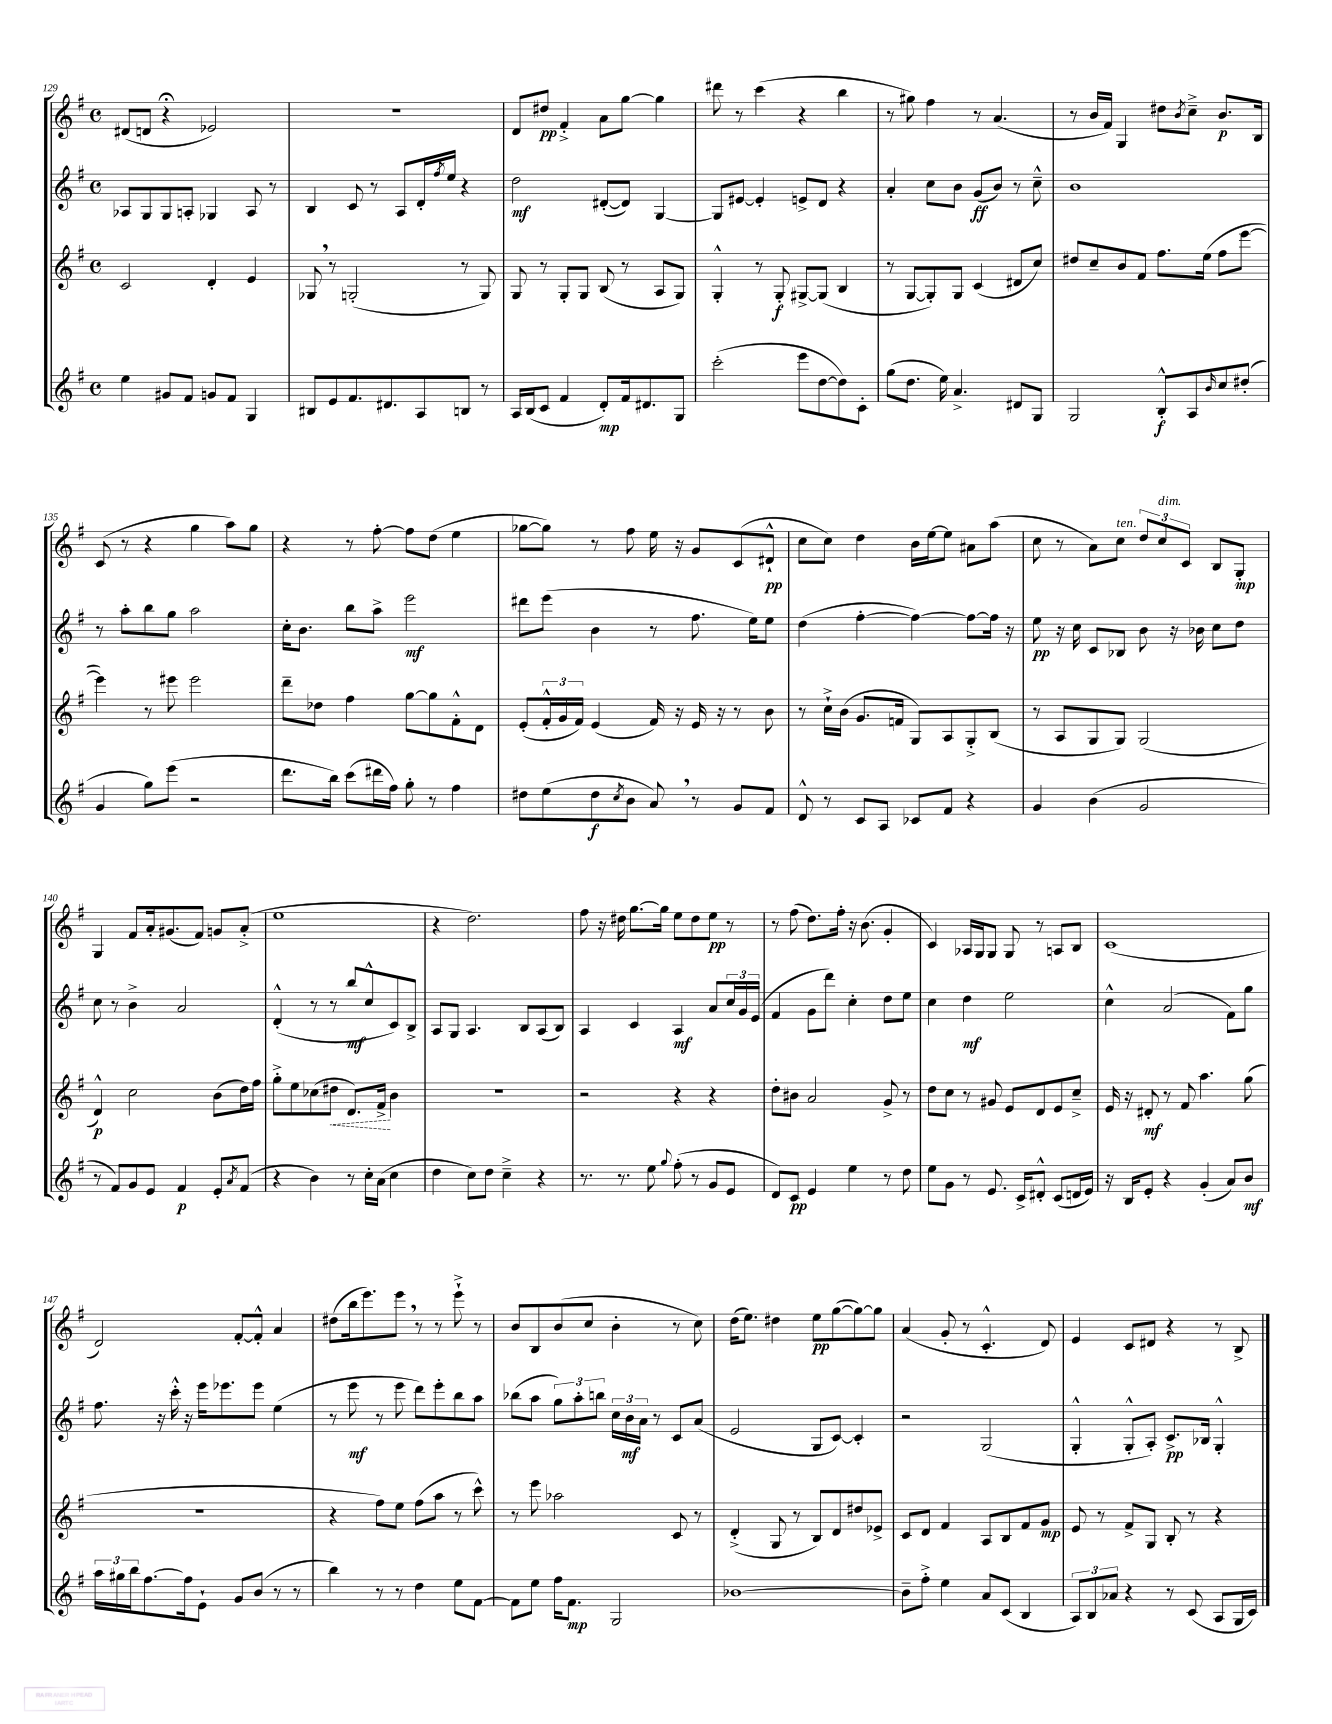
<<
\new StaffGroup <<
\new Staff = "s0" {
    \clef treble \key g \major \defaultTimeSignature \time 4/4
    dis'8( d'8 r4\fermata ees'2) |
    R1 |
    d'8 dis''8\pp fis'4-.-> a'8 g''8~ g''4 |
    dis'''8 r8 c'''4( r4 b''4 |
    r8 gis''8) fis''4 r8 a'4.( |
    r8 b'16 fis'16) g4 dis''8 \acciaccatura { b'8 } c''8---> b'8.\p b16 |
    c'8( r8 r4 g''4 a''8) g''8 |
    r4 r8 fis''8~-. fis''8 d''8( e''4 |
    ges''8~ ges''8) r8 fis''8 e''16 r16 g'8 c'8( dis'8-!-^\pp |
    c''8 c''8) d''4 b'16 e''16~ e''8 ais'8 a''8( |
    c''8 r8 a'8) c''8^\markup { \italic "ten." } \tuplet 3/2 { d''8 c''8^\markup { \italic "dim." } c'8 } b8 g8-.\mp |
    g4 fis'8 a'16-. gis'8.( fis'8) g'8 a'8-.->( |
    e''1 |
    r4 d''2.) |
    fis''8 r16 dis''16 g''8.~ g''16 e''8 dis''8 e''8\pp r8 |
    r8 fis''8( d''8.) fis''16-. r16 b'8.( g'4-. |
    c'4) aes16 g16 g8 g8 r8 a8 b8 |
    c'1( |
    d'2) fis'8~-. fis'8-.-^ a'4 |
    dis''8( b''16 e'''8.) e'''8 \breathe r8 r8 e'''8-!-> r8 |
    b'8 b8 b'8( c''8 b'4-. r8 c''8) |
    d''16( e''8.) dis''4 e''8\pp g''8~( g''8~) g''8 |
    a'4( g'8-. r8 c'4.-.-^ d'8) |
    e'4 c'8 dis'8 r4 r8 b8-> \bar "|." |
}
\new Staff = "s1" {
    \clef treble \key g \major \defaultTimeSignature \time 4/4
    aes8 g8 g8 a8-. ges4 a8 r8 |
    b4 c'8 r8 a8 d'16-. \acciaccatura { fis''8 } e''16 r4 |
    d''2\mf dis'8~-.( dis'8) g4~ |
    g8 eis'8~ eis'4-. e'8-> d'8 r4 |
    a'4-. c''8 b'8 g'8\ff( b'8) r8 c''8---^ |
    b'1 |
    r8 a''8-. b''8 g''8 a''2 |
    c''16-. b'8. b''8 a''8-> e'''2\mf |
    dis'''8 e'''8( b'4 r8 fis''8. e''16) e''8 |
    d''4( fis''4~-. fis''4~) fis''8~ fis''16 r16 |
    e''8\pp r16 c''16 c'8 bes8 b'8 r16 bes'16 c''8 d''8 |
    c''8 r8 b'4-> a'2 |
    d'4-.-^( r8 r8 b''8\mf c''8-^ c'8) b8-> |
    a8 g8 a4. b8 a8( b8) |
    a4 c'4 a4\mf a'8 \tuplet 3/2 { c''16 g'16 e'16( } |
    fis'4 g'8 d'''8) c''4-. d''8 e''8 |
    c''4 d''4\mf e''2 |
    c''4-^ a'2( fis'8) g''8 |
    fis''8. r16 c'''16-.-^ r16 e'''16 ees'''8. ees'''8 e''4( |
    r8 e'''8\mf r8 e'''8 d'''8) e'''8-. b''8 a''8 |
    bes''8( a''8 \tuplet 3/2 { g''8) a''8-. b''8 } \tuplet 3/2 { c''16 b'16\mf a'16 } r8 c'8 a'8( |
    e'2 g8 c'8~) c'4-. |
    r2 g2( |
    g4-.-^ g8-.-^ a8-.) c'8.->\pp bes16 g4-.-^ \bar "|." |
}
\new Staff = "s2" {
    \clef treble \key g \major \defaultTimeSignature \time 4/4
    c'2 d'4-. e'4 |
    ges8 \breathe r8 g2-.( r8 g8) |
    g8 r8 g8-. g8 b8( r8 a8 g8) |
    g4-.-^ r8 g8-.\f gis8~-> gis8( b4 |
    r8 g8~ g8-.) g8 c'4( dis'8 c''8) |
    dis''8 c''8-- b'8 fis'8 fis''8. e''16( fis''8 e'''8~ |
    e'''4) r8 eis'''8 eis'''2 |
    d'''8-- des''8 fis''4 g''8~ g''8 fis'8-.-^ d'8 |
    e'8-.( \tuplet 3/2 { fis'16-.-^ g'16 fis'16) } e'4( fis'16) r16 e'16 r16 r8 b'8 |
    r8 c''16-!-> b'16( g'8. f'16 g8) a8 g8-.-> b8( |
    r8 a8 g8 g8) g2( |
    d'4-^\p) c''2 b'8( d''16) fis''16 |
    g''8-.-> e''8 ces''8( \once \override Hairpin.style = #'dashed-line dis''8\< d'8.) fis'16->\! b'4 |
    R1 |
    r2 r4 r4 |
    d''8-. bis'8 a'2 g'8-> r8 |
    d''8 c''8 r8 gis'8 e'8 d'8 e'8 c''8---> |
    e'16 r16 dis'8-.\mf r8 fis'8 a''4. g''8( |
    R1 |
    r4 fis''8) e''8 fis''8( a''8 r8 c'''8-^) |
    r8 e'''8 aes''2 c'8 r8 |
    d'4-.->( g8 r8 b8) d'8 dis''8 ees'8-> |
    c'8 d'8 fis'4 a8 b8 fis'8 g'8\mp |
    e'8 r8 fis'8-> g8 b8-. r8 r4 \bar "|." |
}
\new Staff = "s3" {
    \clef treble \key g \major \defaultTimeSignature \time 4/4
    e''4 gis'8 fis'8 g'8 fis'8 g4 |
    bis8 e'8 fis'8. dis'8. a8 b8 r8 |
    a16 b16( c'8 fis'4 d'8-.\mp) fis'16 dis'8. g8 |
    c'''2-.( e'''8 d''8~ d''8) c'8-. |
    g''8( d''8. e''16) a'4.-> dis'8 g8 |
    g2 b8-.-^\f a8 \grace { b'16 } c''8 dis''8-.( |
    g'4 g''8) e'''8( r2 |
    d'''8. b''16) c'''8( dis'''16 fis''16) g''8-. r8 fis''4 |
    dis''8 e''8( dis''8\f \acciaccatura { c''8 } b'8 a'8) \breathe r8 g'8 fis'8 |
    d'8-^ r8 c'8 a8 ces'8 fis'8 r4 |
    g'4 b'4( g'2 |
    r8 fis'8) g'8 e'8 fis'4\p e'8-. \acciaccatura { a'8 } fis'8( |
    r4 b'4) r8 c''16-. a'16( c''4 |
    d''4 c''8) d''8 c''4---> r4 |
    r8. r8. e''8 \appoggiatura { g''8 } fis''8-.( r8 g'8 e'8 |
    d'8) c'8\pp e'4 e''4 r8 d''8 |
    e''8 g'8 r8 e'8. c'16-> dis'8-.-^ c'8( d'16 e'16) |
    r16 b16 e'8-. r4 g'4-.( a'8) b'8\mf |
    \tuplet 3/2 { a''16 gis''16 b''16 } fis''8.~ fis''16 e'8-! g'8 b'8( r8 r8 |
    b''4) r8 r8 d''4 e''8 fis'8~ |
    fis'8 e''8 fis''16 fis'8.\mp g2 |
    bes'1~ |
    bes'8-- fis''8-.-> e''4 a'8 c'8( b4 |
    \tuplet 3/2 { a8) b8 aes'8 } r4 r8 c'8( a8 g16 c'16) \bar "|." |
}
>>
>>
\layout { \context { \Score currentBarNumber = #129 } }
